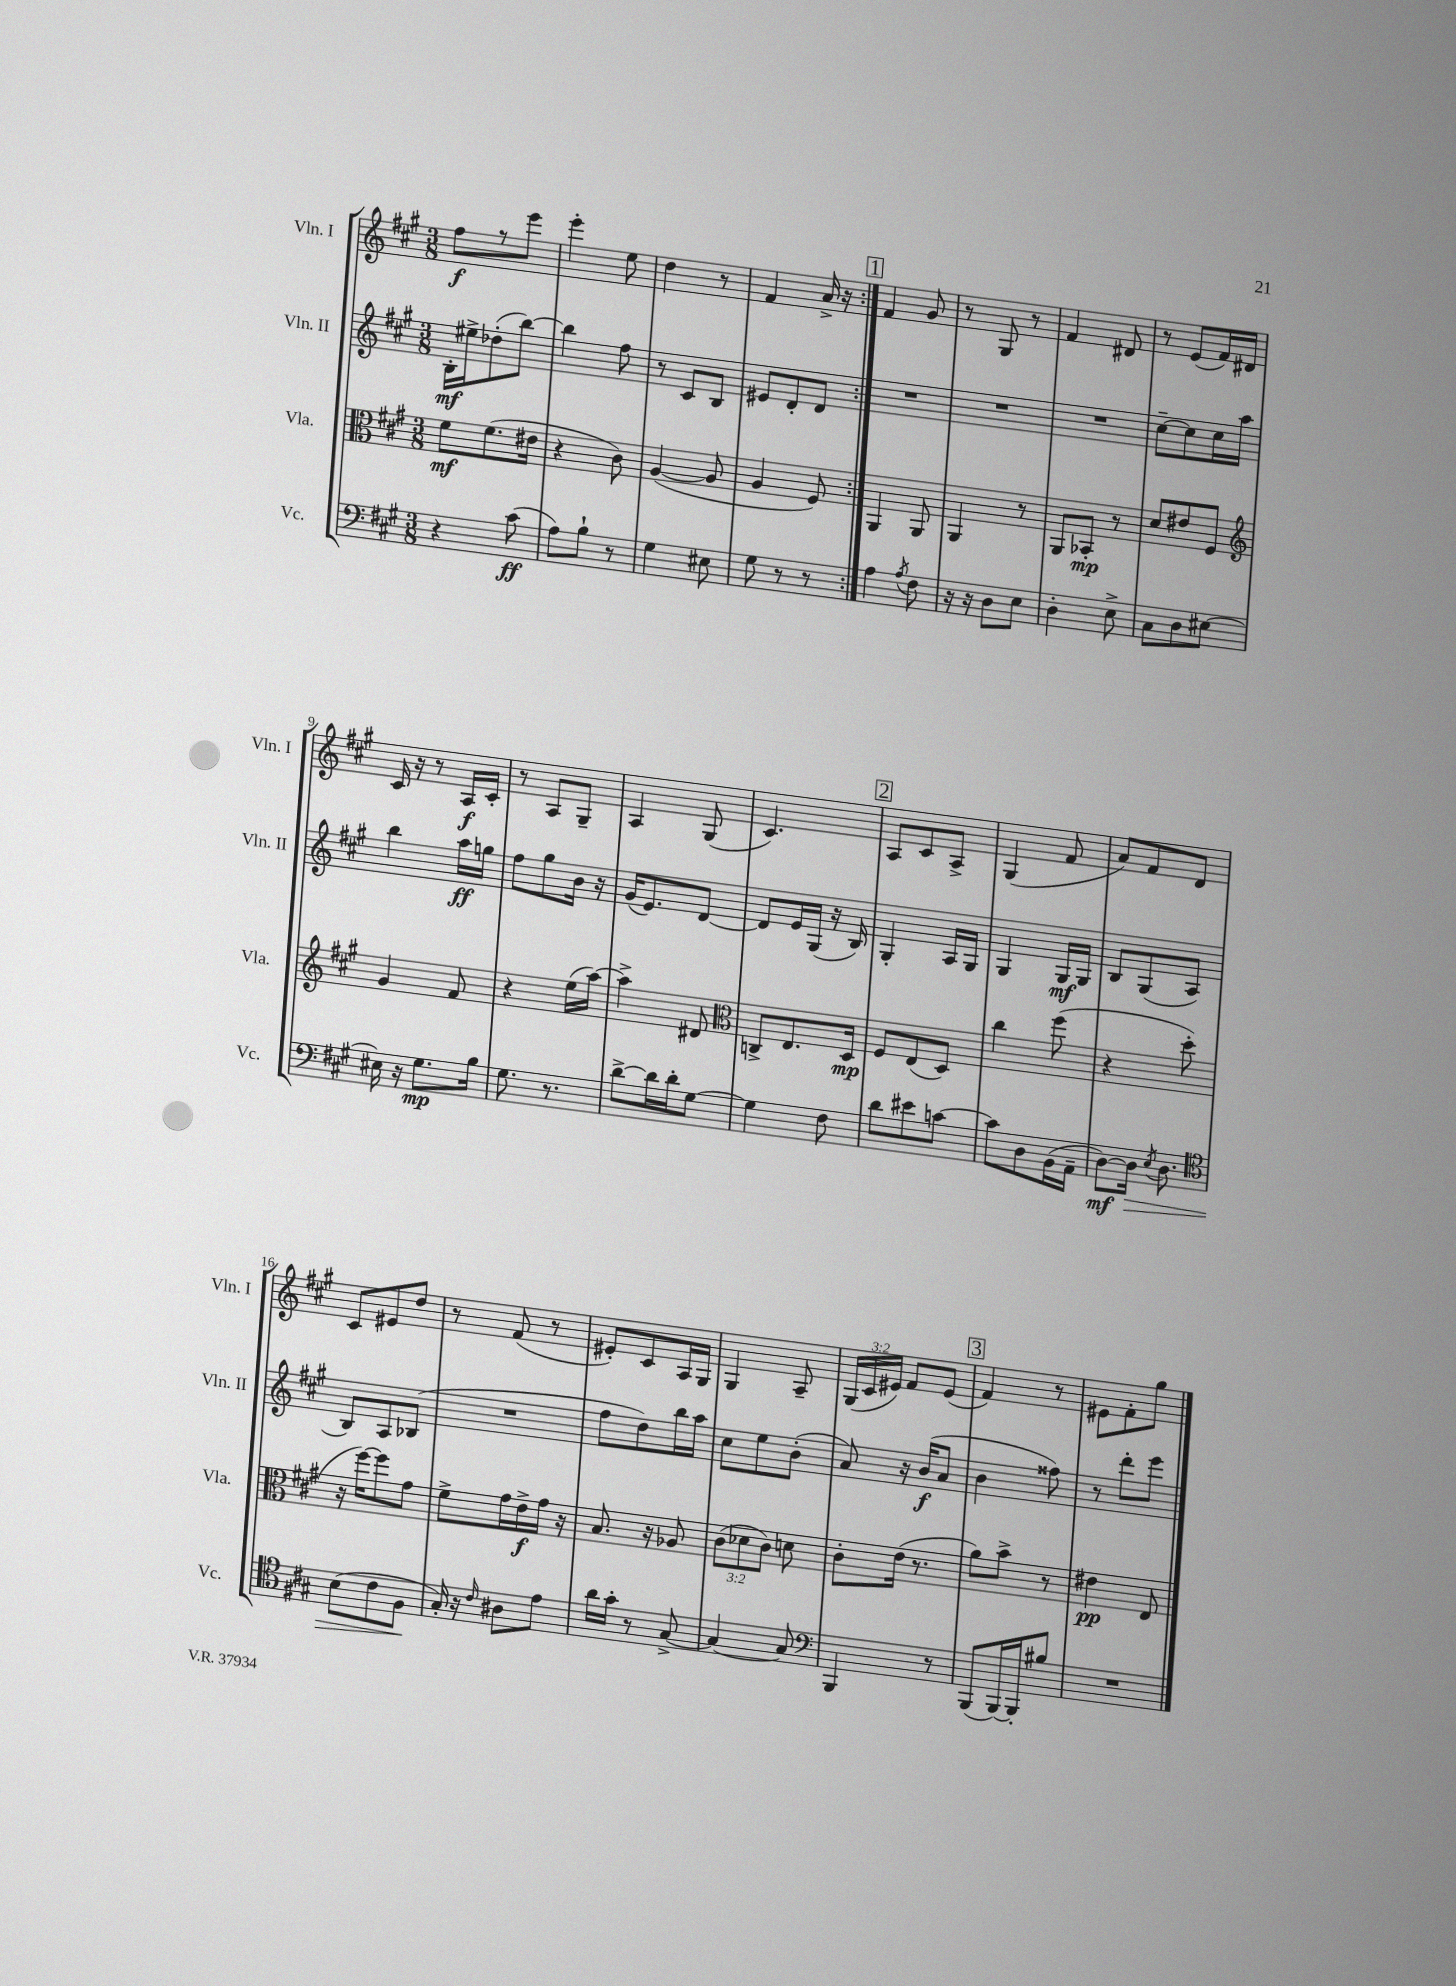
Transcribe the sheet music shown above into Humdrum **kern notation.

**kern	**kern	**kern	**kern
*staff4	*staff3	*staff2	*staff1
*clefF4	*clefC3	*clefG2	*clefG2
*k[f#c#g#]	*k[f#c#g#]	*k[f#c#g#]	*k[f#c#g#]
*M3/8	*M3/8	*M3/8	*M3/8
4r	8f#	16B'	8ff#
.	.	16ee#^	.
.	(8.f#	(8dd-'	8r
(8c#	.	[8bb)	8eee
.	16e#	.	.
=	=	=	=
8A)	4r	4bb]	4eee'
8B`	.	.	.
8r	8c#)	8ff#	8ee
=	=	=	=
4G#	([4A	8r	4dd
.	.	8c#	.
8E#	8A]	8B	8r
=	=	=	=
8G#	4A	8e#	4f#
8r	.	8d'	.
8r	8F#)	8d	16a^
.	.	.	16r
=:|!	=:|!	=:|!	=:|!
4A	4AA	4.r	4f#
8qA	.	.	.
8F#	8AA	.	8g#
=	=	=	=
16r	4AA	4.r	8r
16r	.	.	.
8D	.	.	8G#
8E	8r	.	8r
=	=	=	=
4D'	8AA	4.r	4f#
.	8BB-'	.	.
8E^	8r	.	8d#
=	=	=	=
8C#	8d	[8cc#~	8r
8D	8e#	8cc#]	(8e
[8E#	8F#	16cc#	16f#)
.	.	16aa	16d#
=	=	=	=
*	*clefG2	*	*
16E#]	4g#	4bb	16c#
16r	.	.	16r
8.G#	.	.	8r
.	8f#	16aa	16A
16B	.	16gg	16c#'
=	=	=	=
8.G#	4r	8ff#	8r
.	.	8gg#	8A
8.r	.	.	.
.	(16ee	16b	8G#~
.	[16aa)	16r	.
=	=	=	=
[8d^	4aa^]	(16g#	4A
.	.	8.e)	.
16d]	.	.	.
16d'	.	.	.
[8G#	8d#	[8d	(8G#
=	=	=	=
*	*clefC3	*	*
4G#]	8C^	8d]	4.c#)
.	8.E	16e	.
.	.	(16G#	.
8F#	.	16r	.
.	16D	16B)	.
=	=	=	=
8d	8F#	4G#'	8A
8e#	(8E	.	8c#
[8c	8D)	16A	8A^
.	.	16G#	.
=	=	=	=
8c]	4cc#	4G#	(4G#
8D	.	.	.
(16BB	(8ff#	16G#	8f#
16AA~	.	16G#	.
=	=	=	=
[8D)	4r	8B	8a)
16D]	.	(8G#	8f#
8qE	.	.	.
8.D	.	.	.
.	8dd'	8A	8d
=	=	=	=
*clefC4	*	*	*
(8B	16r	8B)	8c#
.	[16ff#)	.	.
8c#	8ff#]	8A	8e#
8F#	8g#	(8B-	8dd
=	=	=	=
16G#')	8f#^	4.r	8r
16r	.	.	.
16qqc#	.	.	.
8A#	16g#	.	(8f#
.	16e^	.	.
8e	16g#	.	8r
.	16r	.	.
=	=	=	=
16a	8.B	8ff#	8e#')
16g#'	.	.	.
8r	.	8dd)	8c#
.	16r	.	.
[8G#^	8A-	16bb	16A
.	.	16aa	16G#
=	=	=	=
4G#_	(12c#	8cc#	4G#
.	12d-	.	.
.	.	8ee	.
.	12c#)	.	.
8G#]	8d	(8b'	8A~
=	=	=	=
*clefF4	*	*	*
4BBB	8c#'	8a)	(24G#
.	.	.	24c#
.	.	.	24e#)
.	(16e	16r	8f#
.	8.r	(16b	.
8r	.	8a	(8e#
=	=	=	=
(8BBB	8a)	4b	4f#)
[16BBB)	8b^	.	.
16BBB']	.	.	.
8B#	8r	8ff##)	8r
=	=	=	=
4.r	4e#	8r	8e#
.	.	8ddd'	8f#'
.	8E	8eee	8gg#
==	==	==	==
*-	*-	*-	*-
